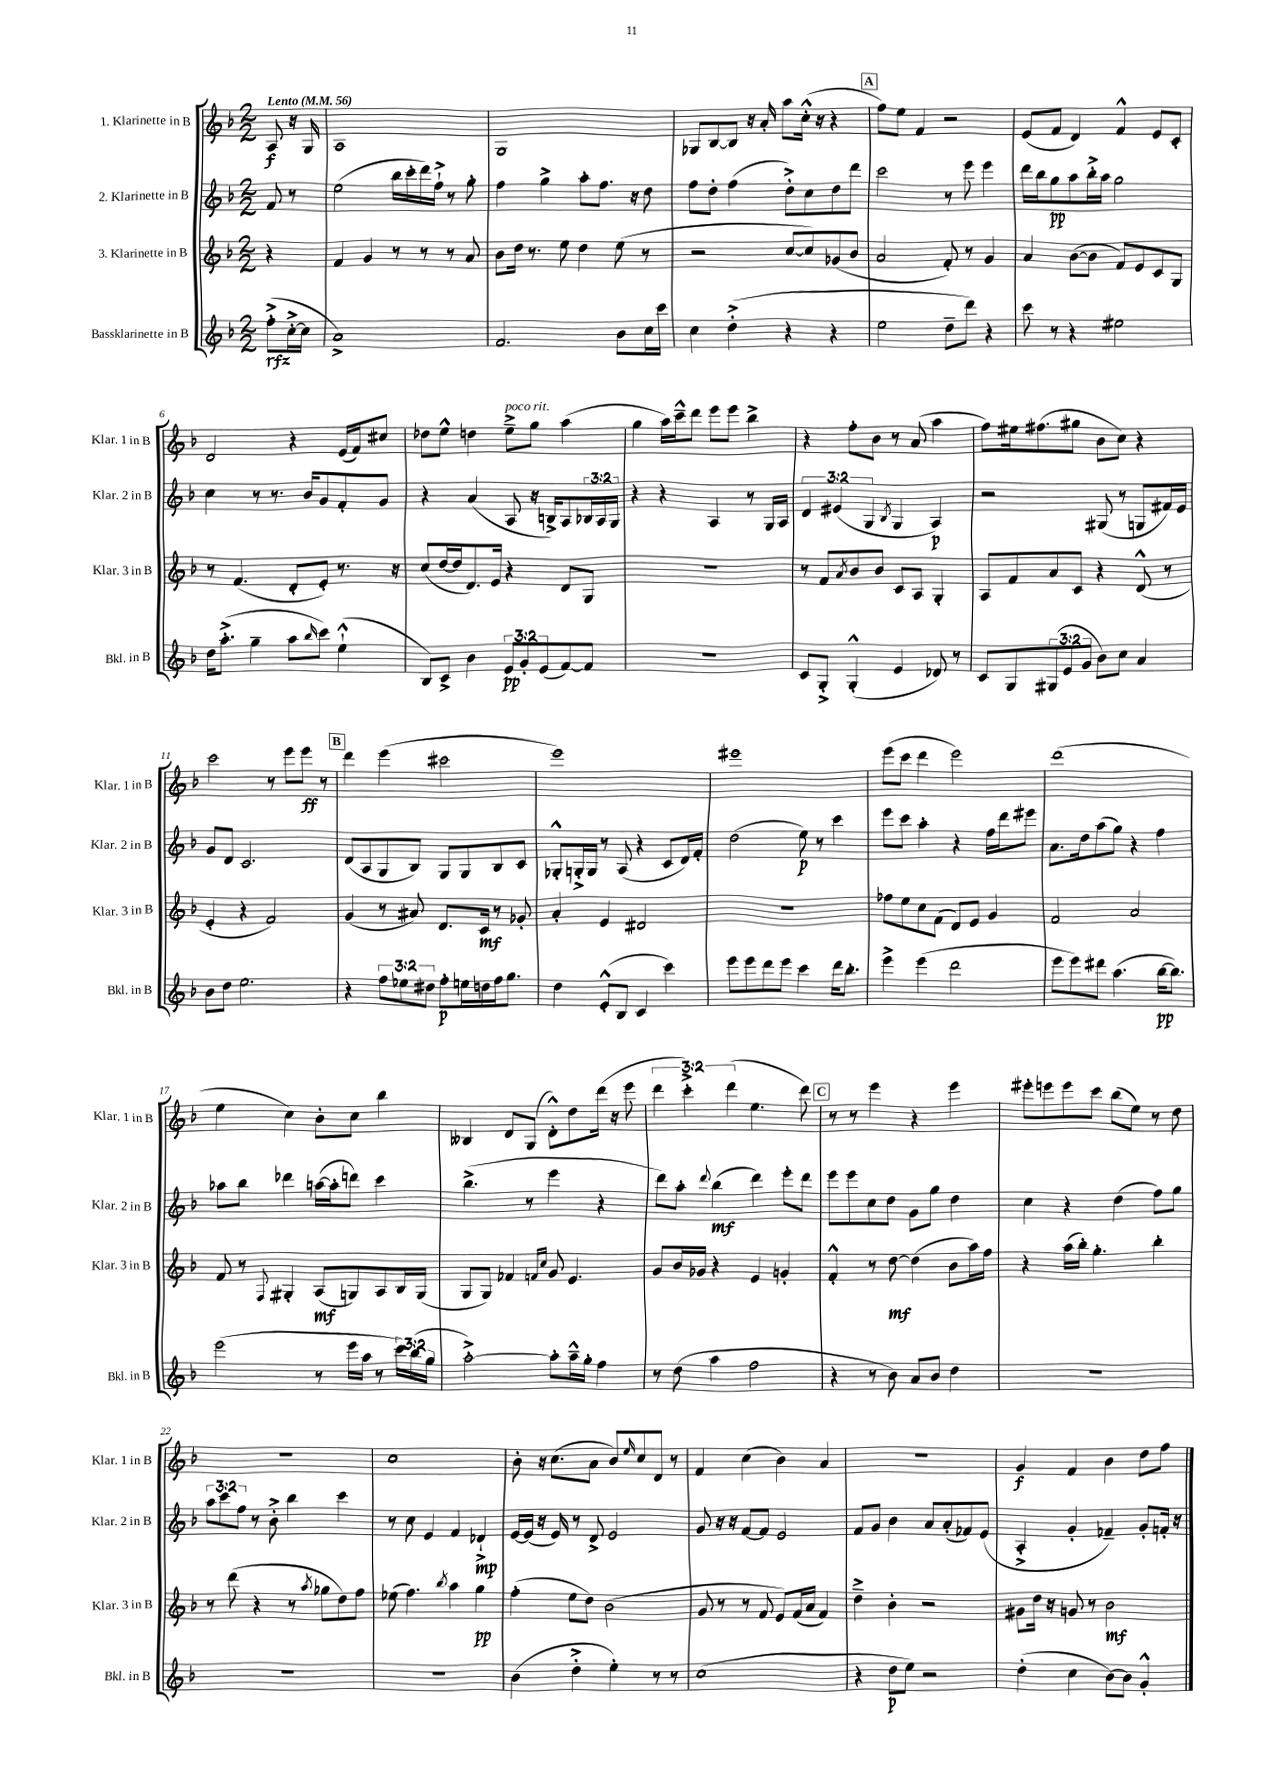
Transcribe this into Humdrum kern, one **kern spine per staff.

**kern	**kern	**kern	**kern
*staff4	*staff3	*staff2	*staff1
*clefG2	*clefG2	*clefG2	*clefG2
*k[b-]	*k[b-]	*k[b-]	*k[b-]
*M2/2	*M2/2	*M2/2	*M2/2
*MM56	*MM56	*MM56	*MM56
(8ff'^\L	4r	8f/	8A/
[16cc'^\L	.	8r	16r
16cc\]JJ	.	.	16G/
=	=	=	=
1a^)	4f/	(2ee\	1A
.	4g/	.	.
.	8r	16bb-\LL	.
.	.	16ccc'\	.
.	8r	16ddd\)	.
.	.	16ff`^\JJ	.
.	8r	8r	.
.	8a/	8gg'\	.
=	=	=	=
2.f/	8b-\L	4ff\	1G
.	16dd\Jk	.	.
.	8.r	.	.
.	.	4gg^\	.
.	8ee\	.	.
.	4dd\	8aa'\L	.
.	.	8.ff\J	.
8b-\L	(8ee\	.	.
.	.	16r	.
16cc\L	8r	8dd\	.
16ccc\JJ	.	.	.
=	=	=	=
4cc\	2r	8ff\L	8G-/L
.	.	8dd'\J	[8B-/
(4dd'^\	.	(4ff\	8B-/]J
.	.	.	16r
.	.	.	16a'/
4r	[8cc/L	8dd'^\L)	8aa\L
.	8cc/])	8cc\	(16cc'^^\Jk
.	.	.	16r
4r	(8g-/	8dd\	4r
.	8b-/J	8ddd\J	.
=	=	=	=
2ee\	2a/	2ccc\	8ff\L)
.	.	.	8ee\J
.	.	.	4f/
8dd~\L	8f'/)	8r	2r
8ddd\J)	8r	8eee\	.
4r	4g/	4eee\	.
=	=	=	=
8ccc\	4a/	16ddd\LL	(8e/L
.	.	16bb-\J	.
8r	.	8gg\	8f/J
4r	([8b-\L	8aa\	4d/)
.	8b-\]J	16bb-'^\L	.
.	.	16aa\JJ	.
2ee#\	8f/L)	2gg\	4f^^/
.	8e/	.	.
.	8c/	.	8e/L
.	8G/J	.	8c'/J
=	=	=	=
16dd\LK	8r	4cc\	2d/
(8.aa'^\J	.	.	.
.	(4.f/	.	.
4gg~\	.	8r	.
.	.	8.r	.
8aa\L	8d'/L	.	4r
.	.	16b-/LK	.
16qqbb-/	.	.	.
8ccc\J)	8e'/J)	8g/	.
(4ee`^^\	8.r	8f'/	(16e/LL
.	.	.	16f/J)
.	.	8g/J	8cc#/J
.	16r	.	.
=	=	=	=
8B-/L)	(8cc/L	4r	8dd-\L
8c^/J	[16dd/L	.	8ee^^\J
.	16dd/]J	.	.
4b-\	8.d/)	(4a/	4dd\
.	16e/Jk	.	.
12e/L	4r	8A/	8ee~^\L
12g'/	.	.	.
.	.	16r	8gg\J
(12e/	.	.	.
.	.	16B^/LK)	.
[8f/)	8d/L	8A/	(4aa\
8f/]J	8G/J	24B-/L	.
.	.	24A/	.
.	.	24G/JJ	.
=	=	=	=
1r	1r	4r	4gg\
.	.	4r	16aa\LL)
.	.	.	16ccc~^^\J
.	.	.	8ddd\J
.	.	4A/	8eee\L
.	.	.	8eee\J
.	.	8r	4bb-^\
.	.	16G/LL	.
.	.	16A/JJ	.
=	=	=	=
8c/L	8r	6d/	4r
8G'^/J	8f/L	.	.
.	.	(6e#/	.
.	8qa/	.	.
(4G'^^/	8b-/	.	8ff'\L
.	.	6G/	.
.	8b-/J	.	8b-\J
.	.	8qB-/	.
4e/	8c/L	4G/	8r
.	8A/J	.	(8a/
8d-/)	4G'/	4A/)	4aa\
8r	.	.	.
=	=	=	=
8c/L	8A/L	2r	8ff\L)
8G/	8f/	.	16ee#\k
.	.	.	(8.ff#\
(12G#/	8a/	.	.
12e/	.	.	.
.	8c/J	.	8gg#\J
12g/J	.	.	.
8b-\L)	4r	(8G#/	8b-\L
8cc\J	.	8r	8cc\J)
4a/	(8d^^/	8G/L	4r
.	8r	16f#/L)	.
.	.	16e/JJ	.
=	=	=	=
8b-\L	4e'/	8g/L	2ccc\
8dd\J	.	8d/J	.
2.ee\	4r	2.c/	.
.	2f/)	.	8r
.	.	.	8eee\L
.	.	.	8eee\J
.	.	.	8r
=	=	=	=
4r	(4g/	(8d/L	4ddd\
.	.	8A/	.
12ff\L	8r	8G/	(4eee\
12ee-\	.	.	.
.	8a#/)	8B-/J)	.
12dd#\J	.	.	.
8ff'\L	8.d/L	8G/L	2ccc#\
16ee\L	.	8G/	.
16dd\	16c/Jk	.	.
16ff\J	8r	8B-/	.
8.gg\J	.	.	.
.	8g-'/	8c/J	.
=	=	=	=
4dd\	4a'/	8G-'^^/L	1eee)
.	.	16G'^/L	.
.	.	16G/JJ	.
(8e'^^/L	4e/	8r	.
8B-/J	.	(8A/	.
4c/	2d#/	4r	.
4ccc\)	.	8c/L	.
.	.	16d/L)	.
.	.	16f'/JJ	.
=	=	=	=
8eee\L	1r	(2dd\	1eee#
8eee\	.	.	.
8ddd\	.	.	.
8eee\J	.	.	.
4ccc\	.	8ee\)	.
.	.	8r	.
16ddd\LK	.	4ccc\	.
8.bb-'\J	.	.	.
=	=	=	=
4eee^\	8ff-\L	8eee\L	(8eee\L
.	8ee\	8ccc\J	8ccc\J
(4eee\	8cc\	4aa'\	4ddd\
.	(8f\J	.	.
2ddd\	8d/L)	4r	2eee\)
.	8e/J	.	.
.	4g/	16ff\LL	.
.	.	16ddd\J	.
.	.	8eee#\J	.
=	=	=	=
8eee\L	2f/	8.a\L	(1ddd
8eee\)	.	.	.
.	.	16dd\k	.
8ddd#\J	.	(8aa\	.
(4.aa\	.	8gg\J)	.
.	2a/	4r	.
[16bb-\LK	.	4ff\	.
8.bb-\]J)	.	.	.
=	=	=	=
(2eee\	8f/	8aa-\L	4ee\
.	8r	8bb-\J	.
.	8qqF/	.	.
.	4G#'/	4ddd-\	4cc\)
8r	(8A/L	([16aa\LL	8b-'\L
.	.	16aa'\]J	.
16eee\LL	8G/)	8ddd\J)	8cc\J
16aa\JJ	.	.	.
8r	8A/	4ccc\	4bb-\
24ccc\LL)	16B-/L	.	.
(24bb-\	.	.	.
.	(16G/JJ	.	.
24gg\JJ	.	.	.
=	=	=	=
[2aa'^\)	8G/L	(4.bb-^\	4B--/
.	8G/J)	.	.
.	4f-/	.	8d/L
.	.	8r	(8G/J
.	16qqf/LL	.	.
.	16qqcc/JJ	.	.
8aa'\]L	8g/	4eee\	8d'^^\L)
16aa~^^\L	4.e/	.	8dd\
16gg'\JJ	.	.	.
4ff\	.	4r	(16ddd\Jk
.	.	.	16r
.	.	.	8eee\
=	=	=	=
8r	8g/L	8ddd\L)	6ddd\
(8dd\	16b-/L	8aa'\J	.
.	.	.	6ccc'^\)
.	16g-/JJ	.	.
.	.	8qqddd/	.
4aa\	4r	(4bb-\	.
.	.	.	(6ddd\
2ff\	4e/	4ddd\)	4.ee\
.	4g'/	8eee'\L	.
.	.	8ddd\J	8ddd\)
=	=	=	=
4r	4f'^^/	8eee\L	8r
.	.	8eee\	8r
8r	8r	8cc\	4eee\
8b-\)	[8dd\	8dd\J	.
8a/L	(4dd\]	8g\L	4r
8b-/J	.	8gg\J	.
4dd\	8b-\L	4dd\	4eee\
.	16aa\L)	.	.
.	16ff\JJ	.	.
=	=	=	=
1r	4r	4cc\	8eee#'\L
.	.	.	8eee\
.	(16aa\LL	4r	8eee\
.	16bb-'\JJ)	.	.
.	4.gg'\	.	8ccc\J
.	.	(4dd\	(8bb-\L
.	.	.	8ee\J)
.	4bb-'\	8ff\L)	8r
.	.	8gg\J	8dd\
=	=	=	=
1r	8r	12aa\L	1r
.	.	12ccc\	.
.	(8ddd\	.	.
.	.	12ff\J	.
.	4r	8r	.
.	.	8b-'^\	.
.	8r	4bb-\	.
.	8qaa/	.	.
.	8gg-\L	.	.
.	8dd\)	4ccc\	.
.	8ff\J	.	.
=	=	=	=
1r	(8ee-\	8r	1cc
.	4.ff\)	8cc\	.
.	.	4e/	.
.	8qbb-/	.	.
.	4aa\	4f/	.
.	4gg\	4d-`^/	.
=	=	=	=
(4b-\	(4ff'\	[16e/LL	8b-'\
.	.	(16e/]JJ	.
.	.	16r	16r
.	.	16e/)	(8.cc\L
4dd'^\	8ee\L	8r	.
.	8dd\J)	8d^/	8a\J
4ee'\)	(2b-\	2e/	8b-/L)
.	.	.	16qqee/
.	.	.	8cc/
8r	.	.	8d/J
8r	.	.	8r
=	=	=	=
(1cc	8g/	8g/	4f/
.	8r	16r	.
.	.	16r	.
.	8r	[8f/L	(4cc\
.	8f/	8f/]J	.
.	8e/L)	2e/	4b-\)
.	(16f/L	.	.
.	16a/JJ	.	.
.	4f/)	.	4a/
=	=	=	=
4r	4dd~^\	8f/L	1r
.	.	8g/J	.
8dd\L	4b-'\	4b-\	.
8ee\J)	.	.	.
2r	2r	8a/L	.
.	.	(8a'/	.
.	.	8f-/)	.
.	.	(8e/J	.
=	=	=	=
(4dd'\	8g#\L	4A'^/	4g/
.	16dd\Jk	.	.
.	16r	.	.
4cc\	8g/	4g'/	4f/
.	8r	.	.
[8b-\L)	2b-\	4f-~/)	4b-\
8b-\]J	.	.	.
4g'^^/	.	8g'/L	8dd\L
.	.	16f'/Jk	8ff\J
.	.	16r	.
==	==	==	==
*-	*-	*-	*-
